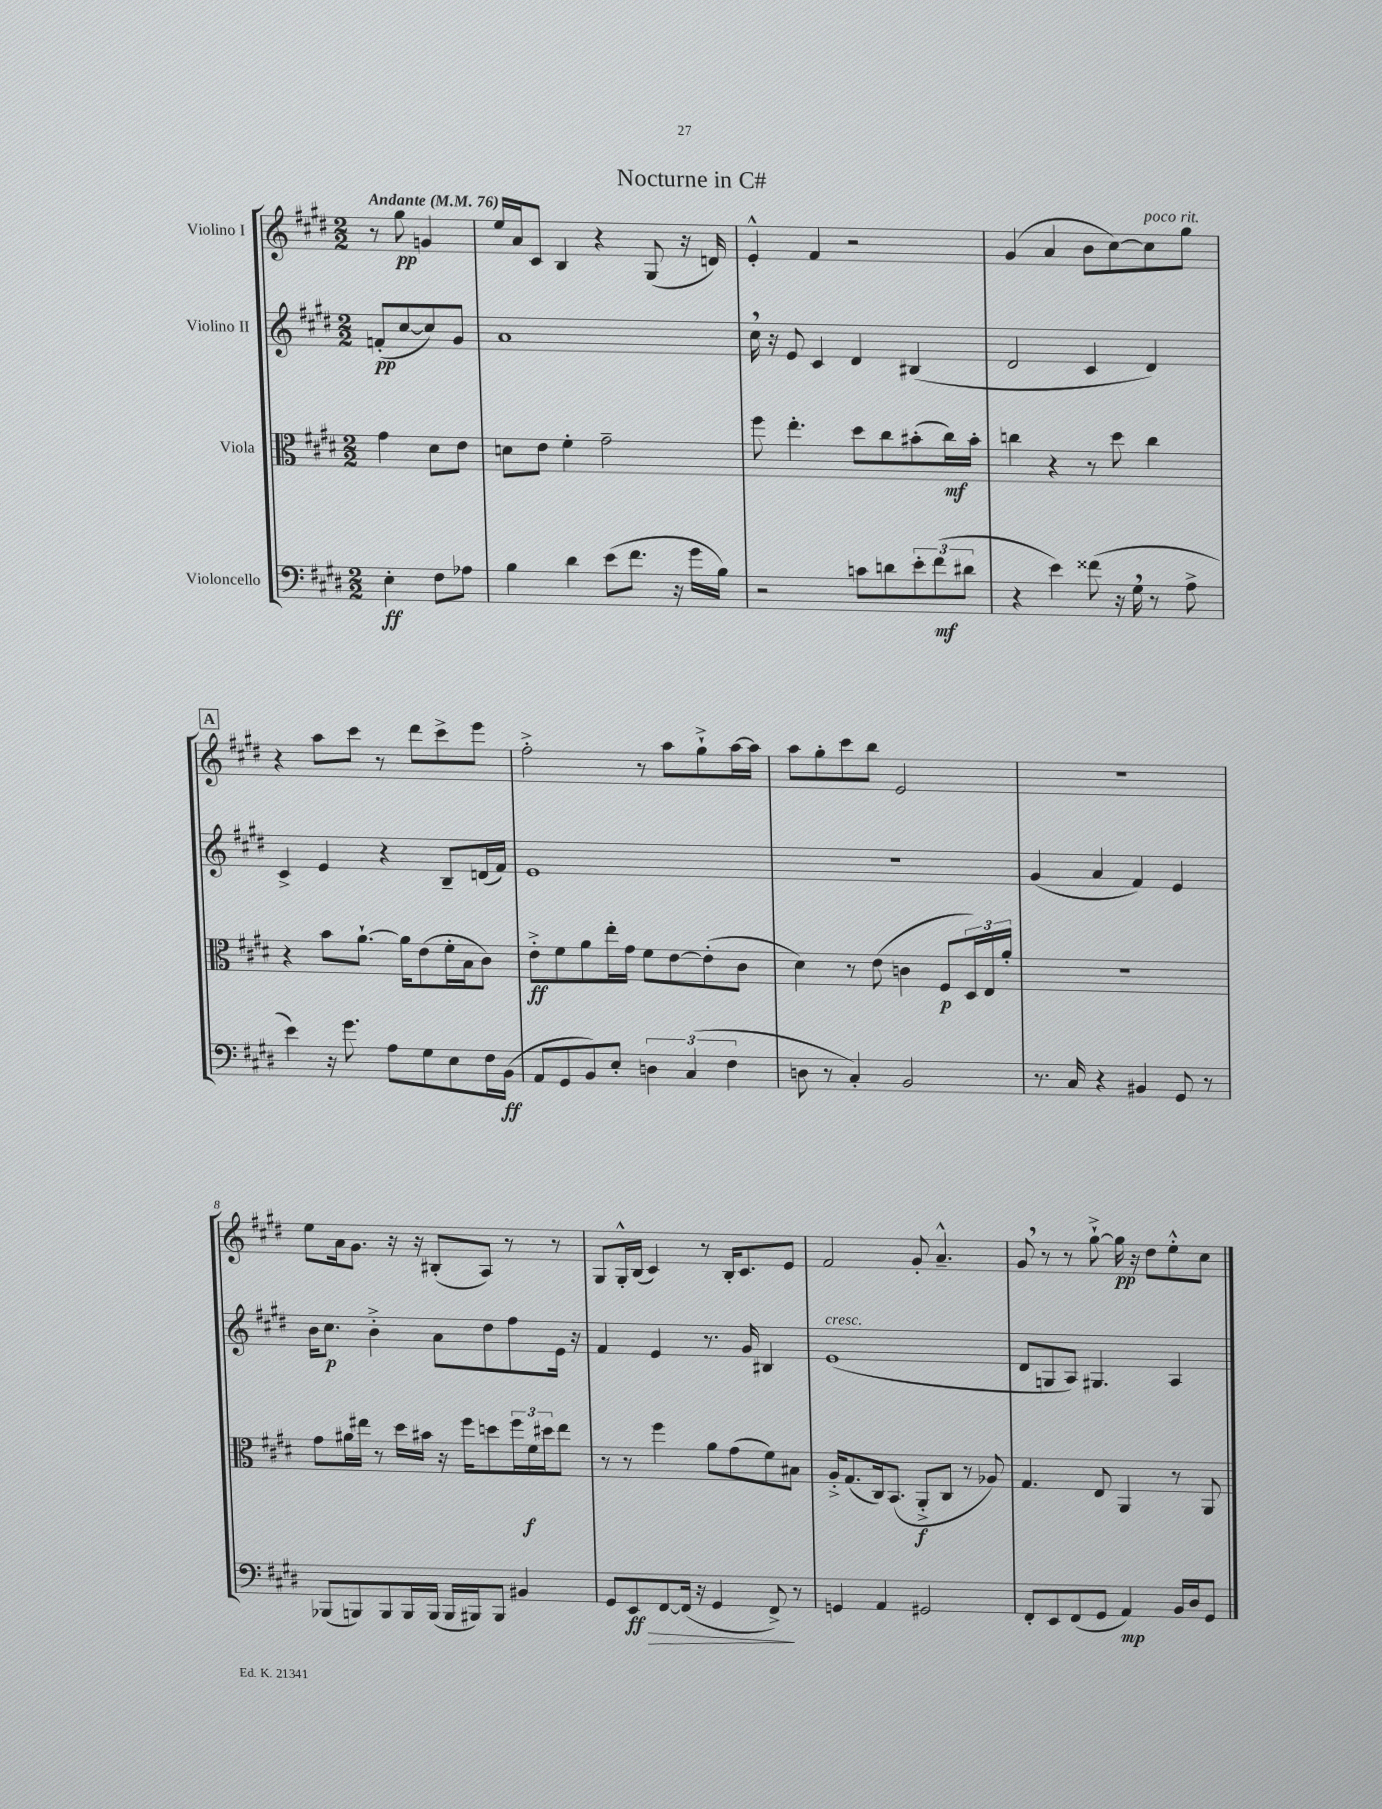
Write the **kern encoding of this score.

**kern	**kern	**kern	**kern
*staff4	*staff3	*staff2	*staff1
*clefF4	*clefC3	*clefG2	*clefG2
*k[f#c#g#d#]	*k[f#c#g#d#]	*k[f#c#g#d#]	*k[f#c#g#d#]
*M2/2	*M2/2	*M2/2	*M2/2
*MM76	*MM76	*MM76	*MM76
4E'\	4g#\	(8f'/L	8r
.	.	[8cc#/	8gg#\
8F#\L	8d#\L	8cc#/])	4g/
8A-\J	8e\J	8g#/J	.
=	=	=	=
4B\	8d\L	1a	16ee/LL
.	.	.	16a/J
.	8e\J	.	8c#/J
4d#\	4f#'\	.	4B/
(8e\L	2g#~\	.	4r
8.f#\J	.	.	.
.	.	.	(8G#/
16r	.	.	.
16g#\LL	.	.	16r
16B\JJ)	.	.	16d/)
=	=	=	=
2r	8ff#\	16cc#\	4e'^^/
.	.	16r	.
.	4.ee'\	8e/	.
.	.	4c#/	4f#/
8c\L	8dd#\L	4d#/	2r
8d\	8cc#\	.	.
12e'\	(8b#'\	(4B#/	.
(12f#\	.	.	.
.	16cc#\L)	.	.
12d#\J	.	.	.
.	16b#'\JJ	.	.
=	=	=	=
4r	4cc\	2d#/	(4g#/
4e\)	4r	.	4a/
(8f##\	8r	4c#/	8b\L
16r	8dd#\	.	[8cc#\)
16G#\	.	.	.
8r	4cc\	4d#/)	8cc#\]
8A^\	.	.	8gg#\J
=	=	=	=
4e\)	4r	4c#^/	4r
16r	8b\L	4e/	8aa\L
8.g#\	.	.	.
.	[8.a`\J	.	8ccc#\J
8A\L	.	4r	8r
.	16a\]LK	.	.
8G#\	(8e\	.	8ddd#\L
8E\	16f#'\L	8B~/L	8ccc#^\
.	16B\J	.	.
16F#\L	8c#\J)	(16d/L	8eee\J
(16BB\JJ	.	16f#/JJ)	.
=	=	=	=
8AA/L	8e'^\L	1e	2ff#'^\
8GG#/	8f#\	.	.
8BB/)	8a\	.	.
8E'/J	16ee'\L	.	.
.	16g#\JJ	.	.
6D\	8f#\L	.	8r
.	[8e\	.	8aa\L
(6C#/	.	.	.
.	(8e'\]	.	8gg#`^\
6F#\	.	.	.
.	8c#\J	.	[16aa\L
.	.	.	16aa\]JJ
=	=	=	=
8D\	4d#\)	1r	8aa\L
8r	.	.	8gg#'\
4C#'/)	8r	.	8ccc#\
.	(8e\	.	8bb\J
2BB/	4c\	.	2e/
.	8F#/L	.	.
.	24D#/L)	.	.
.	24E/	.	.
.	24a'/JJ	.	.
=	=	=	=
8.r	1r	(4g#/	1r
16C#/	.	.	.
4r	.	4a/	.
4BB#/	.	4f#/)	.
8GG#/	.	4e/	.
8r	.	.	.
=	=	=	=
(8BBB-/L	8g#\L	16b\LK	8ee\L
.	.	8.cc#\J	.
8BBB/)	16a#\L	.	16a\k
.	16ee#\JJ	.	8.g#\J
8BBB/	8r	4b'^\	.
16BBB/L	16dd#\LL	.	16r
(16BBB/JJ	16b#\JJ	.	16r
16BBB/LL	16r	8a\L	(8B#'/L
16BBB#/J)	16ff#\LK	.	.
8BBB#/J	8dd\	8dd#\	8A/J)
4BB#/	24ff#\L	8ff#\	8r
.	24f#\	.	.
.	24dd#\J	.	.
.	8ee#\J	16e\Jk	8r
.	.	16r	.
=	=	=	=
8GG#/L	8r	4f#/	8G#/L
8EE/	8r	.	16G#'^^/L
.	.	.	(16B/JJ
[8FF#/	4ff#\	4e/	4c#/)
(16FF#/]Jk	.	.	.
16r	.	.	.
4GG#/	8a\L	8.r	8r
.	(8g#\	.	16B'/LK
.	.	16g#/	8.c#/
8FF#^/)	8f#\)	4B#/	.
8r	8B#\J	.	8e/J
=	=	=	=
4GG/	16A'^/LK	(1e	2f#/
.	(8.G#/	.	.
4AA/	16C#/k)	.	.
.	(8.BB/J	.	.
2GG#/	8AA'^/L	.	8g#'/
.	8C#/J	.	4.a~^^/
.	8r	.	.
.	8A-/)	.	.
=	=	=	=
8FF#'/L	4.G#/	8d#/L	8g#/
8EE/	.	8G/	8r
(8FF#/	.	8A/J)	8r
8GG#/J	8E/	4.G#/	[8gg#`^\
4AA/)	4AA/	.	16gg#\]
.	.	.	16r
.	.	.	8dd#\L
16BB/LL	8r	4A/	8ee'^^\
16D#/J	.	.	.
8GG#/J	8AA/	.	8cc#\J
==	==	==	==
*-	*-	*-	*-
